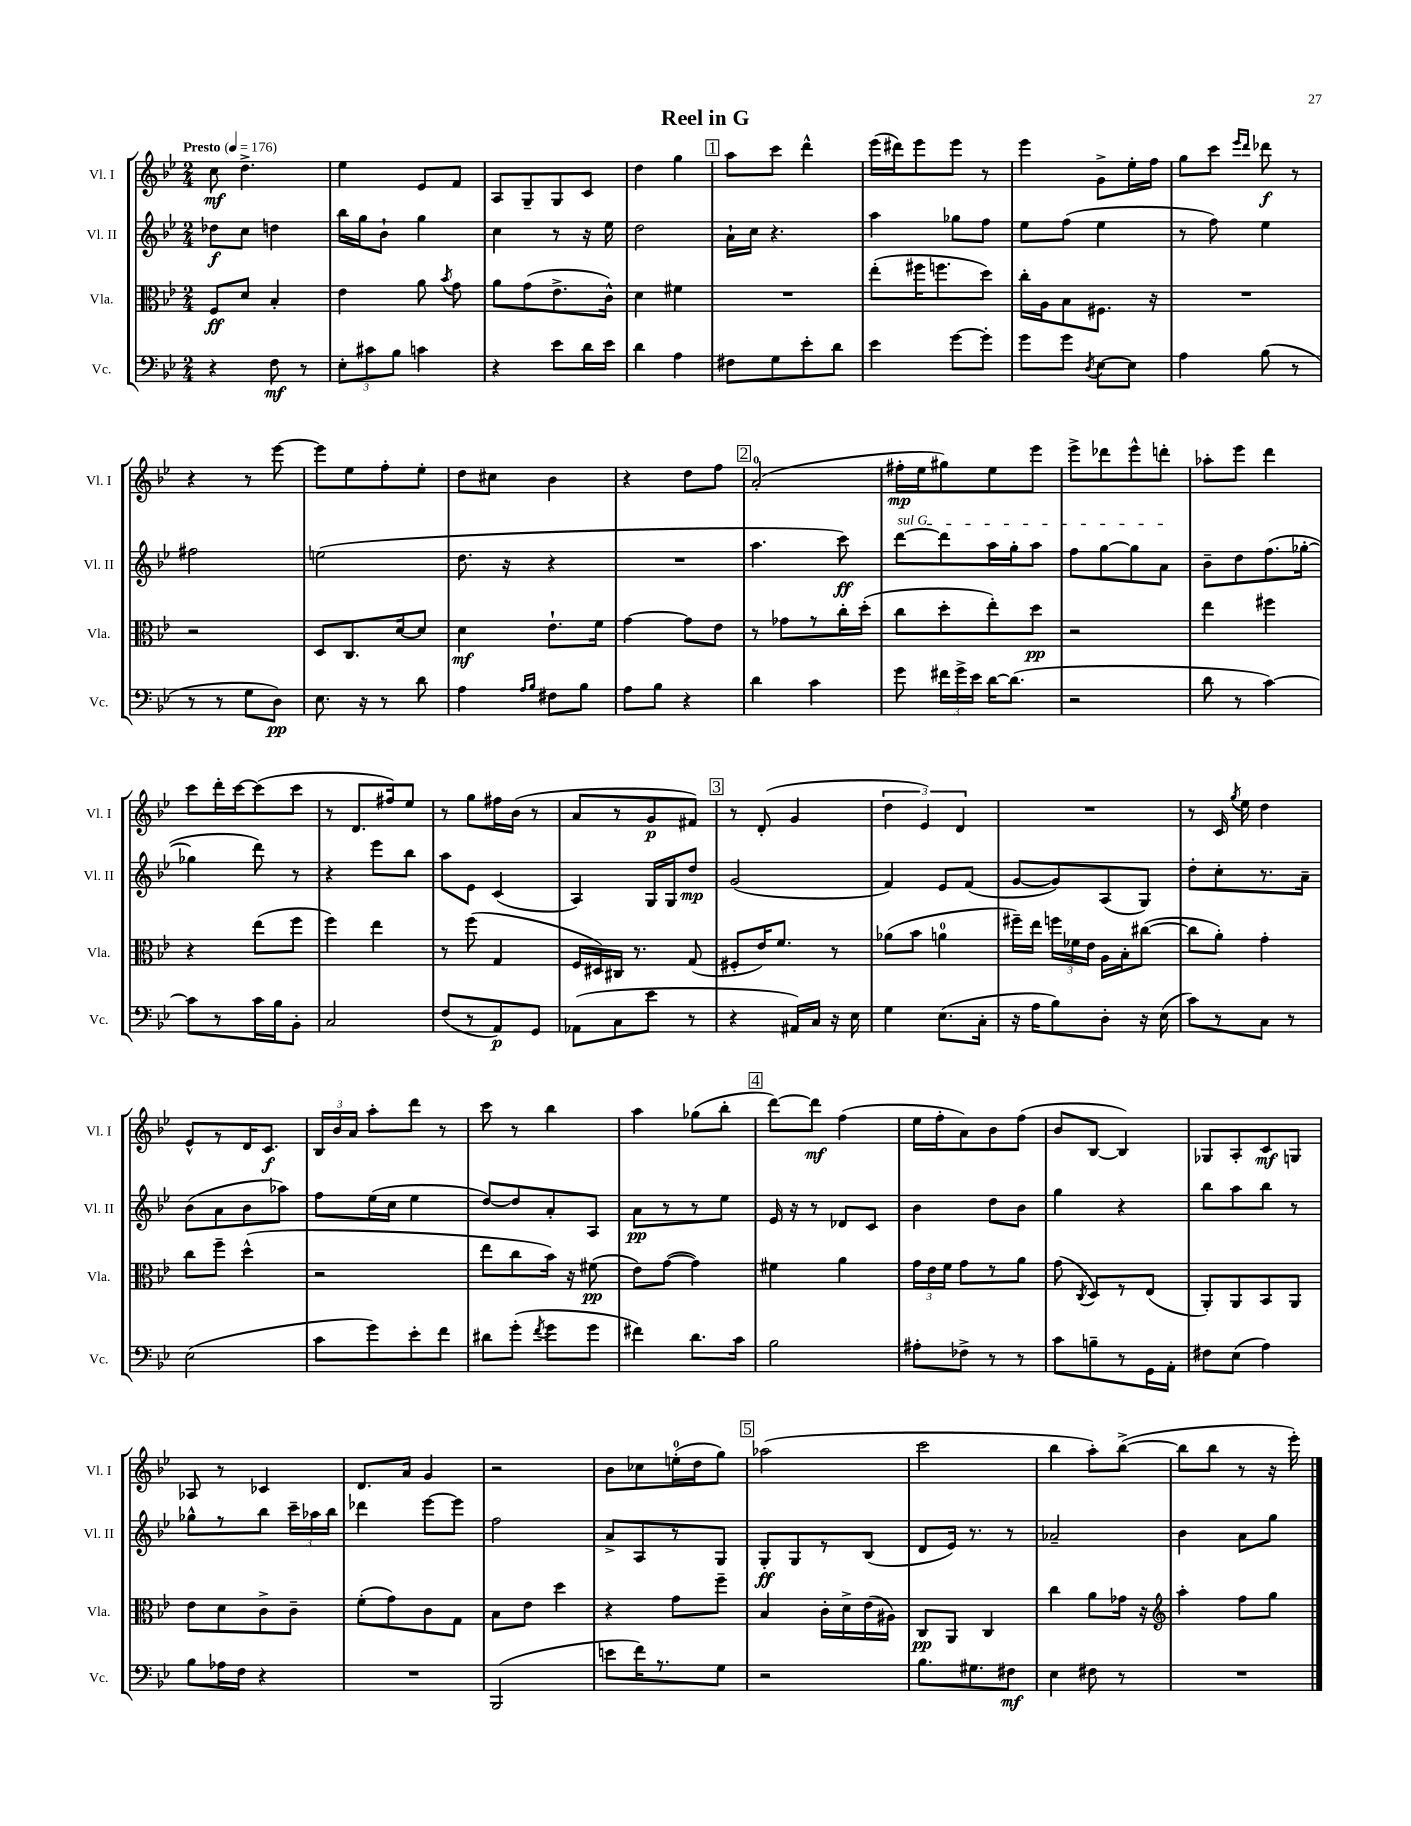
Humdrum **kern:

**kern	**dynam	**kern	**dynam	**kern	**dynam	**kern	**dynam
*part4	*part4	*part3	*part3	*part2	*part2	*part1	*part1
*staff4	*staff4	*staff3	*staff3	*staff2	*staff2	*staff1	*staff1
*I"Vc.	*	*I"Vla.	*	*I"Vl. II	*	*I"Vl. I	*
*I'Vc.	*	*I'Vla.	*	*I'Vl. II	*	*I'Vl. I	*
*clefF4	*	*clefC3	*	*clefG2	*	*clefG2	*
*k[b-e-]	*	*k[b-e-]	*	*k[b-e-]	*	*k[b-e-]	*
*M2/4	*	*M2/4	*	*M2/4	*	*M2/4	*
*MM176	*	*MM176	*	*MM176	*	*MM176	*
=1	=1	=1	=1	=1	=1	=1	=1
!	!	!	!	!	!	!LO:TX:a:B:t=Presto	!
4r	.	8F/L	ff	8dd-X\L	f	8cc\	mf
.	.	8d/J	.	8cc\J	.	4.dd^\	.
8F\	mf	4B-'/	.	4ddn\	.	.	.
8r	.	.	.	.	.	.	.
=2	=2	=2	=2	=2	=2	=2	=2
12E-'\L	.	4e-\	.	16bb-\LL	.	4ee-\	.
.	.	.	.	16gg\J	.	.	.
12c#X\	.	.	.	.	.	.	.
.	.	.	.	8b-`\J	.	.	.
12B-\J	.	.	.	.	.	.	.
4cn\	.	8a\	.	4gg\	.	8e-/L	.
.	.	8qb-/	.	.	.	.	.
.	.	8g\	.	.	.	8f/J	.
=3	=3	=3	=3	=3	=3	=3	=3
4r	.	8a\L	.	4cc\	.	8A/L	.
.	.	(8g\	.	.	.	8G~/	.
8e-\L	.	8.e-^\	.	8r	.	8G/	.
16d\L	.	.	.	16r	.	8c/J	.
16e-\JJ	.	16c^^\Jk)	.	16ee-\	.	.	.
=4	=4	=4	=4	=4	=4	=4	=4
4d\	.	4d\	.	2dd\	.	4dd\	.
4A\	.	4f#X\	.	.	.	4gg\	.
!!LO:REH:place=s1:t=1
=5	=5	=5	=5	=5	=5	=5	=5
8F#X\L	.	2r	.	16a`\LL	.	8aa\L	.
.	.	.	.	16cc\JJ	.	.	.
8G\	.	.	.	4.r	.	8ccc\J	.
8e-'\	.	.	.	.	.	4ddd^^\	.
8d\J	.	.	.	.	.	.	.
=6	=6	=6	=6	=6	=6	=6	=6
4e-\	.	(8ee-'\L	.	4aa\	.	(16eee-\LL	.
.	.	.	.	.	.	16ddd#X\J)	.
.	.	16ff#X\K	.	.	.	8eee-\	.
.	.	8.ffn\	.	.	.	.	.
[8g\L	.	.	.	8gg-X\L	.	8eee-\J	.
8g'\J]	.	8dd\J)	.	8ff\J	.	8r	.
=7	=7	=7	=7	=7	=7	=7	=7
8g\L	.	16cc'\LL	.	8ee-\L	.	4eee-\	.
.	.	16A\J	.	.	.	.	.
8g\J	.	8B-\	.	(8ff\J	.	.	.
8qD/	.	.	.	.	.	.	.
[8E-\L	.	8.F#X\J	.	4ee-\	.	8g^\L	.
8E-\J]	.	.	.	.	.	16ee-'\L	.
.	.	16r	.	.	.	16ff\JJ	.
=8	=8	=8	=8	=8	=8	=8	=8
4A\	.	2r	.	8r	.	8gg\L	.
.	.	.	.	8ff\)	.	8ccc\J	.
.	.	.	.	.	.	16qqeee-/LL	.
.	.	.	.	.	.	16qqddd/JJ	.
(8B-\	.	.	.	4ee-\	.	8ddd-X\	f
8r	.	.	.	.	.	8r	.
!!LO:LB:g=z
=9	=9	=9	=9	=9	=9	=9	=9
8r	.	2r	.	2ff#X\	.	4r	.
8r	.	.	.	.	.	.	.
8G\L	.	.	.	.	.	8r	.
8D\J)	pp	.	.	.	.	[8eee-\	.
=10	=10	=10	=10	=10	=10	=10	=10
8.E-\	.	8D/L	.	(2een\	.	8eee-\L]	.
.	.	8.C/	.	.	.	8ee-\	.
16r	.	.	.	.	.	.	.
8r	.	.	.	.	.	8ff'\	.
.	.	[16d/k	.	.	.	.	.
8d\	.	8d/J]	.	.	.	8ee-'\J	.
=11	=11	=11	=11	=11	=11	=11	=11
4A\	.	4d\	mf	8.dd\	.	8dd\L	.
.	.	.	.	.	.	8cc#X\J	.
.	.	.	.	16r	.	.	.
16qqA/LL	.	.	.	.	.	.	.
16qqB-/JJ	.	.	.	.	.	.	.
8F#X\L	.	8.e-`\L	.	4r	.	4b-\	.
8B-\J	.	.	.	.	.	.	.
.	.	16f\Jk	.	.	.	.	.
=12	=12	=12	=12	=12	=12	=12	=12
8A\L	.	[4g\	.	2r	.	4r	.
8B-\J	.	.	.	.	.	.	.
4r	.	8g\L]	.	.	.	8dd\L	.
.	.	8e-\J	.	.	.	8ff\J	.
!!LO:REH:place=s1:t=2
=13	=13	=13	=13	=13	=13	=13	=13
4d\	.	8r	.	4.aa\	.	(2a'/	.
.	.	8g-X\L	.	.	.	.	.
4c\	.	8r	.	.	.	.	.
.	.	16cc'\L	.	8ccc\)	ff	.	.
.	.	(16dd'\JJ	.	.	.	.	.
=14	=14	=14	=14	=14	=14	=14	=14
!	!	!	!	!LO:TX:a:i:t=sul G	!	!	!
8g\	.	8cc\L	.	[8ddd\L	.	16ff#X'\LL	mp
.	.	.	.	.	.	16ee-\J	.
24f#X\LL	.	8dd'\	.	8ddd\]	.	8gg#X\)	.
24g^\	.	.	.	.	.	.	.
24e-\JJ	.	.	.	.	.	.	.
[16d\KL	.	8ee-'\)	.	16aa\L	.	8ee-\	.
(8.d\J]	.	.	.	16gg'\J	.	.	.
.	.	8dd\J	pp	8aa\J	.	8eee-\J	.
=15	=15	=15	=15	=15	=15	=15	=15
2r	.	2r	.	8ff\L	.	8eee-^\L	.
.	.	.	.	[8gg\	.	8ddd-X\	.
.	.	.	.	8gg\]	.	8eee-^^\	.
.	.	.	.	8a\J	.	8dddn'\J	.
=16	=16	=16	=16	=16	=16	=16	=16
8d\	.	4ee-\	.	8b-~\L	.	8aa-X'\L	.
8r	.	.	.	8dd\	.	8eee-\J	.
[4c\)	.	4ff#X\	.	(8.ff\	.	4ddd\	.
.	.	.	.	[16gg-X'\Jk	.	.	.
!!LO:LB:g=z
=17	=17	=17	=17	=17	=17	=17	=17
8c\L]	.	4r	.	4gg-X\]	.	8ccc\L	.
8r	.	.	.	.	.	16ddd'\L	.
.	.	.	.	.	.	[16ccc\J	.
16c\L	.	(8ee-\L	.	8ddd\)	.	(8ccc\]	.
16B-\J	.	.	.	.	.	.	.
8BB-'\J	.	8ff\J	.	8r	.	8ccc\J	.
=18	=18	=18	=18	=18	=18	=18	=18
2C/	.	4ff\)	.	4r	.	8r	.
.	.	.	.	.	.	8.d/L	.
.	.	4ee-\	.	8eee-\L	.	.	.
.	.	.	.	.	.	16ff#X/k)	.
.	.	.	.	8bb-\J	.	8ee-/J	.
=19	=19	=19	=19	=19	=19	=19	=19
(8F/L	.	8r	.	8aa\L	.	8r	.
8r	.	(8ff\	.	8e-\J	.	8gg\L	.
8AA/)	p	4G/	.	(4c/	.	16ff#X\L	.
.	.	.	.	.	.	(16b-\JJ	.
8GG/J	.	.	.	.	.	8r	.
=20	=20	=20	=20	=20	=20	=20	=20
(8AA-X\L	.	16F/LL	.	4A/)	.	8a/L	.
.	.	16D#X/)	.	.	.	.	.
8C\	.	16C#X/JJ	.	.	.	8r	.
.	.	8.r	.	.	.	.	.
8e-\J	.	.	.	16G/LL	.	8g/	p
.	.	.	.	16G/J	.	.	.
8r	.	(8G/	.	8dd/J	mp	8f#X/J)	.
!!LO:REH:place=s1:t=3
=21	=21	=21	=21	=21	=21	=21	=21
4r	.	8F#X'/L	.	(2g/	.	8r	.
.	.	16e-/K)	.	.	.	(8d'/	.
.	.	8.f/J	.	.	.	.	.
16AA#X/LL)	.	.	.	.	.	4g/	.
16C/JJ	.	.	.	.	.	.	.
16r	.	8r	.	.	.	.	.
16E-\	.	.	.	.	.	.	.
=22	=22	=22	=22	=22	=22	=22	=22
4G\	.	(8a-X\L	.	4f/)	.	6dd\	.
.	.	8b-\J	.	.	.	.	.
.	.	.	.	.	.	6e-/)	.
(8.E-\L	.	4an\	.	8e-/L	.	.	.
.	.	.	.	.	.	6d/	.
.	.	.	.	(8f/J	.	.	.
16C'\Jk	.	.	.	.	.	.	.
=23	=23	=23	=23	=23	=23	=23	=23
16r	.	16ff#X~\LL)	.	[8g/L	.	2r	.
16A\KL	.	16ee-\JJ	.	.	.	.	.
8B-\)	.	24ffn\LL	.	8g/])	.	.	.
.	.	24f-X\	.	.	.	.	.
.	.	24e-\JJ	.	.	.	.	.
8D'\J	.	16A\LL	.	(8A/	.	.	.
.	.	16B-'\J	.	.	.	.	.
16r	.	([8cc#X\J	.	8G/J)	.	.	.
(16E-\	.	.	.	.	.	.	.
=24	=24	=24	=24	=24	=24	=24	=24
8c\L)	.	8cc#\L]	.	8dd'\L	.	8r	.
8r	.	8a'\J)	.	8cc'\	.	16c/	.
.	.	.	.	.	.	8qgg/	.
.	.	.	.	.	.	16ee-\	.
8C\J	.	4g'\	.	8.r	.	4dd\	.
8r	.	.	.	.	.	.	.
.	.	.	.	16a~\Jk	.	.	.
!!LO:LB:g=z
=25	=25	=25	=25	=25	=25	=25	=25
(2E-\	.	8cc\L	.	(8b-\L	.	8e-^^/L	.
.	.	8ff~\J	.	8a\	.	8r	.
.	.	(4dd^^\	.	8b-\	.	16d/K	.
.	.	.	.	.	.	8.c/J	f
.	.	.	.	8aa-X\J)	.	.	.
=26	=26	=26	=26	=26	=26	=26	=26
8c\L	.	2r	.	8ff\L	.	24B-/LL	.
.	.	.	.	.	.	24b-/	.
.	.	.	.	.	.	24a/JJ	.
8g\)	.	.	.	(16ee-\L	.	8aa'\L	.
.	.	.	.	16cc\JJ	.	.	.
8e-'\	.	.	.	4ee-\	.	8ddd\J	.
8f\J	.	.	.	.	.	8r	.
=27	=27	=27	=27	=27	=27	=27	=27
8d#X\L	.	8ee-\L	.	[8dd/L)	.	8ccc\	.
(8g'\J	.	8cc\	.	8dd/]	.	8r	.
8qf/	.	.	.	.	.	.	.
8g\L	.	16b-\Jk)	.	8a'/	.	4bb-\	.
.	.	16r	.	.	.	.	.
8g\J	.	(8f#X\	pp	8A/J	.	.	.
=28	=28	=28	=28	=28	=28	=28	=28
4f#X\)	.	8e-\L)	.	8a\L	pp	4aa\	.
.	.	([8g\J	.	8r	.	.	.
8.d\L	.	4g\])	.	8r	.	(8gg-X\L	.
.	.	.	.	8ee-\J	.	8bb-'\J	.
16c\Jk	.	.	.	.	.	.	.
!!LO:REH:place=s1:t=4
=29	=29	=29	=29	=29	=29	=29	=29
2B-\	.	4f#X\	.	16e-/	.	[8ddd\L)	.
.	.	.	.	16r	.	.	.
.	.	.	.	8r	.	8ddd\J]	mf
.	.	4a\	.	8d-X/L	.	(4ff\	.
.	.	.	.	8c/J	.	.	.
=30	=30	=30	=30	=30	=30	=30	=30
8A#X'\L	.	24g\LL	.	4b-\	.	16ee-\LL	.
.	.	24e-\	.	.	.	.	.
.	.	.	.	.	.	16ff'\J	.
.	.	24f\JJ	.	.	.	.	.
8F-X^\J	.	8g\L	.	.	.	8a\)	.
8r	.	8r	.	8dd\L	.	8b-\	.
8r	.	8a\J	.	8b-\J	.	(8ff\J	.
=31	=31	=31	=31	=31	=31	=31	=31
8c\L	.	(8g\	.	4gg\	.	8b-/L	.
.	.	8qC/	.	.	.	.	.
8Bn~\	.	8D/L)	.	.	.	[8B-/J	.
8r	.	8r	.	4r	.	4B-/])	.
16GG\L	.	(8E-/J	.	.	.	.	.
16AA'\JJ	.	.	.	.	.	.	.
=32	=32	=32	=32	=32	=32	=32	=32
8F#X\L	.	8AA'/L)	.	8bb-\L	.	8G-X/L	.
(8E-\J	.	8AA/	.	8aa\	.	8A'/	.
4A\)	.	8BB-/	.	8bb-\J	.	8c/	mf
.	.	8AA/J	.	8r	.	8Gn/J	.
!!LO:LB:g=z
=33	=33	=33	=33	=33	=33	=33	=33
8B-\L	.	8e-\L	.	8gg-X^^\L	.	8A-X/	.
16A-X\L	.	8d\	.	8r	.	8r	.
16F\JJ	.	.	.	.	.	.	.
4r	.	8c^\	.	8bb-\J	.	4c-X/	.
.	.	8c~\J	.	24ccc~\LL	.	.	.
.	.	.	.	24aa-X\	.	.	.
.	.	.	.	24bb-\JJ	.	.	.
=34	=34	=34	=34	=34	=34	=34	=34
2r	.	(8f'\L	.	4ddd-X\	.	8.d/L	.
.	.	8g\)	.	.	.	.	.
.	.	.	.	.	.	16a/Jk	.
.	.	8c\	.	[8eee-\L	.	4g/	.
.	.	8G\J	.	8eee-\J]	.	.	.
=35	=35	=35	=35	=35	=35	=35	=35
(2BBB-/	.	8B-\L	.	2ff\	.	2r	.
.	.	8e-\J	.	.	.	.	.
.	.	4dd\	.	.	.	.	.
=36	=36	=36	=36	=36	=36	=36	=36
8en\L	.	4r	.	8a^/L	.	8b-\L	.
16f\K)	.	.	.	8A/	.	8cc-X\	.
8.r	.	.	.	.	.	.	.
.	.	8g\L	.	8r	.	(16een'\L	.
.	.	.	.	.	.	16dd\J	.
8G\J	.	8ff~\J	.	8G/J	.	8gg\J)	.
!!LO:REH:place=s1:t=5
=37	=37	=37	=37	=37	=37	=37	=37
2r	.	4B-/	.	8G'/L	ff	(2aa-X\	.
.	.	.	.	8G/	.	.	.
.	.	16c'\LL	.	8r	.	.	.
.	.	16d^\	.	.	.	.	.
.	.	(16e-\	.	(8B-/J	.	.	.
.	.	16A#X\JJ)	.	.	.	.	.
=38	=38	=38	=38	=38	=38	=38	=38
8.B-\L	.	8C/L	pp	8d/L	.	2ccc\	.
.	.	8AA/J	.	16e-/Jk)	.	.	.
8.G#X\	.	.	.	8.r	.	.	.
.	.	4C/	.	.	.	.	.
8F#X\J	mf	.	.	8r	.	.	.
=39	=39	=39	=39	=39	=39	=39	=39
4E-\	.	4cc\	.	2a-X~/	.	4bb-\	.
8F#X\	.	8a\L	.	.	.	8aa'\L)	.
8r	.	16g-X\Jk	.	.	.	([8bb-^\J	.
.	.	16r	.	.	.	.	.
=40	=40	=40	=40	=40	=40	=40	=40
*	*	*clefG2	*	*	*	*	*
2r	.	4aa'\	.	4b-\	.	8bb-\L]	.
.	.	.	.	.	.	8bb-\J	.
.	.	8ff\L	.	8a\L	.	8r	.
.	.	8gg\J	.	8gg\J	.	16r	.
.	.	.	.	.	.	16eee-'\)	.
==	==	==	==	==	==	==	==
*-	*-	*-	*-	*-	*-	*-	*-
